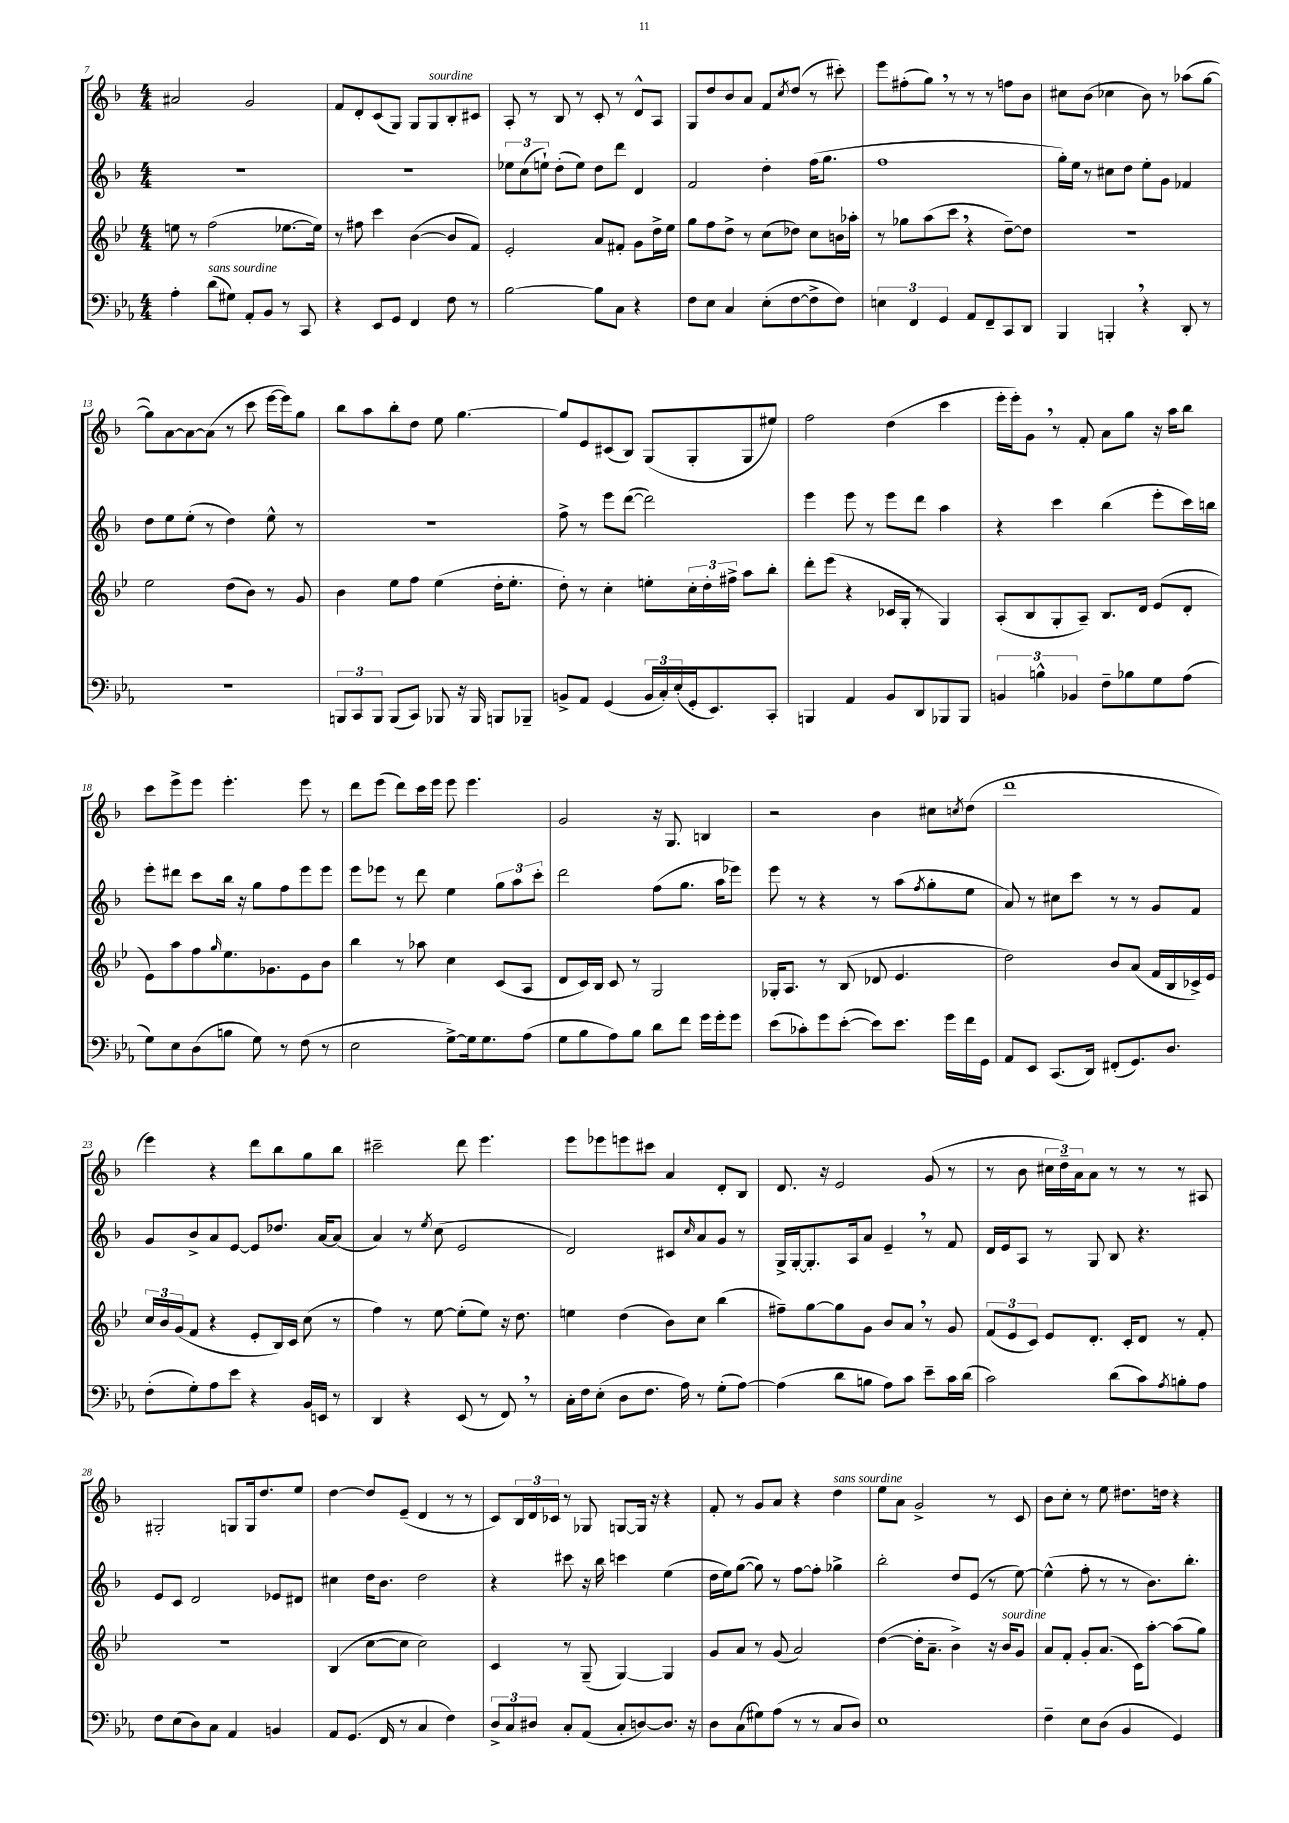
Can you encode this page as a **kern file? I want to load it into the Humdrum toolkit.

**kern	**kern	**kern	**kern
*staff4	*staff3	*staff2	*staff1
*clefF4	*clefG2	*clefG2	*clefG2
*k[b-e-a-]	*k[b-e-]	*k[b-]	*k[b-]
*M4/4	*M4/4	*M4/4	*M4/4
4A-'	8ee	1r	2a#
.	8r	.	.
(8d	(2ff	.	.
8G#)	.	.	.
8AA-'	.	.	2g
8BB-	.	.	.
8r	[8.ee-	.	.
8CC	.	.	.
.	16ee-])	.	.
=	=	=	=
4r	8r	1r	8f
.	8ff#	.	8d'
8EE-	4ccc	.	(8c
8GG	.	.	8G)
4FF	([4b-	.	8G
.	.	.	8G
8F	8b-]	.	8B-'
8r	8f)	.	8c#
=	=	=	=
[2B-	2e-'	12ee-	8A'
.	.	(12cc	.
.	.	.	8r
.	.	12ee`)	.
.	.	(8dd'	8B-
.	.	8ee)	8r
8B-]	8a	8dd	8c'
8C	8f#'	8ddd	8r
4r	8g	4d	8d^^
.	16dd^	.	8A
.	16ee-	.	.
=	=	=	=
8F	8gg	2f	8G
8E-	8ff	.	8dd
4C	8dd^	.	8b-
.	8r	.	8a
(8E-'	(8cc	4dd'	8f
.	.	.	8qcc
[8F	8dd-)	.	(8dd
8F^]	8cc	(16ff	8r
.	.	8.gg	.
8F)	16b	.	8ccc#')
.	16aa-'	.	.
=	=	=	=
6E	8r	1ff	8eee
.	8gg-	.	(8ff#'
6FF	.	.	.
.	(8aa	.	8gg)
6GG	.	.	.
.	8ccc	.	8r
8AA-	4r	.	8r
8FF~	.	.	8r
8CC	[8dd~)	.	8ff
8DD	8dd]	.	8b-
=	=	=	=
4BBB-	1r	16gg')	8cc#
.	.	16ee	.
.	.	8r	(8b-
4BBB'	.	8cc#	4cc-
.	.	8dd	.
4r	.	8ee'	8b-)
.	.	8g	8r
8DD'	.	4f-	(8aa-
8r	.	.	[8gg
=	=	=	=
1r	2ee-	8dd	8gg])
.	.	8ee	[8a
.	.	(8ee'	8a_
.	.	8r	(8a]
.	(8dd	4dd)	8r
.	8b-)	.	8ccc
.	8r	8ee^^	[16eee
.	.	.	16eee])
.	8g	8r	8gg
=	=	=	=
12BBB	4b-	1r	8bb-
12CC	.	.	.
.	.	.	8aa
12BBB	.	.	.
(8BBB	8ee-	.	8bb-'
8CC)	8ff	.	8dd
8BBB-	(4ee-	.	8ee
16r	.	.	[4.gg
16BBB-	.	.	.
8BBB	16dd'	.	.
.	8.ee-'	.	.
8BBB-~	.	.	.
=	=	=	=
8BB^	8dd')	8ff^	8gg]
8AA-	8r	8r	8e
(4GG	4cc'	8eee	(8c#
.	.	([8ddd	8B-)
24BB	8ee'	2ddd])	(8G
24C')	.	.	.
(24E-'	.	.	.
16GG'	24cc'	.	8G'
.	24dd'	.	.
8.EE-)	.	.	.
.	24ff#^	.	.
.	8aa	.	8G
8CC'	8bb-'	.	8ee#)
=	=	=	=
4BBB	8ddd'	4eee	2ff
.	(8eee-	.	.
4AA-	4r	8eee	.
.	.	8r	.
8BB-	16c-	8eee	(4dd
.	16G'	.	.
8DD	8r	8ddd	.
8BBB-	4G)	4aa	4ccc
8BBB-	.	.	.
=	=	=	=
6BB	(8A'	4r	16eee'
.	.	.	16eee')
.	8B-	.	8g
6B^^	.	.	.
.	8G'	4ccc	8r
6BB-	.	.	.
.	8A~)	.	8f'
8F~	8.B-	(4bb-	8a
8B-	.	.	8gg
.	16d	.	.
8G	(8e-	8eee'	16r
.	.	.	16aa
(8A-	8d'	16ccc)	8bb-
.	.	16bb	.
=	=	=	=
8G)	8e-)	8eee'	8ccc
8E-	8aa	8ddd#	8eee^
(8D	8ff	8ccc	8eee
.	16qqgg	.	.
8B	8.ee-	16bb-	4.eee'
.	.	16r	.
8G)	.	8gg	.
.	8.g-	.	.
8r	.	8ff	.
(8F	8e-	8eee	8eee
8r	8b-	8eee	8r
=	=	=	=
2E-	4bb-	8eee	8ddd
.	.	8eee-	(8eee
.	8r	8r	8ddd)
.	8aa-	8ddd	16ccc
.	.	.	16eee
[8G^)	4cc	4ee	8eee
16G]	.	.	4.eee
8.G	.	.	.
.	(8c	12gg	.
.	.	12aa	.
(8A-	8A	.	.
.	.	12ccc'	.
=	=	=	=
8G	8d	2ddd	2g
8B-	16c)	.	.
.	16B-	.	.
8A-)	8c	.	.
8B-	8r	.	.
8d	2G	(8ff	16r
.	.	.	8.G
8f	.	8.gg	.
16g	.	.	4B
16g'	.	16aa	.
8g	.	8eee-)	.
=	=	=	=
(8e-	16G-'	8eee	2r
.	8.A	.	.
8c-')	.	8r	.
8g	8r	4r	.
([8e-'	(8B-	.	.
8e-])	8d-	8r	4b-
8.e-	4.e-	(8aa	.
.	.	8qff	.
.	.	8gg'	8cc#
16g	.	.	.
.	.	.	8qcc
16f	.	8ee	(8dd
16GG	.	.	.
=	=	=	=
8AA-	2dd)	8a)	1ddd
8EE-	.	8r	.
(8.CC	.	8cc#	.
.	.	8ccc	.
16DD)	.	.	.
(8FF#'	8b-	8r	.
8.GG)	(8a	8r	.
.	16f	8g	.
8.D	16B-	.	.
.	16c-^)	8f	.
.	16e-	.	.
=	=	=	=
(8F'	24cc	8g	4eee)
.	24b-	.	.
.	(24g	.	.
8G')	8f	8b-^	.
8A-	4r	8a	4r
8e-	.	[8e	.
4r	8e-'	8e]	8ddd
.	16B-)	8.dd-	8bb-
.	16c	.	.
16BB-	(8cc	.	8gg
16EE	.	[16a	.
8r	8r	(8a]	8bb-
=	=	=	=
4DD	4ff)	4a)	2ccc#~
4r	8r	8r	.
.	.	8qee	.
.	[8ee-	(8cc	.
(8EE-	(8ee-']	2e	8ddd
8r	8ee-)	.	4.eee
8FF)	16r	.	.
.	8.dd	.	.
8r	.	.	.
=	=	=	=
16C'	4ee	2d)	8eee
16F	.	.	.
(8E-'	.	.	8eee-
8D	(4dd	.	8eee
8.F	.	.	8ccc#
.	8b-)	8c#	4a
16A-)	.	.	.
.	.	16qqcc	.
8r	8cc	8a	.
(8G'	(4bb-	8g	8d'
[8A-)	.	8r	8B-
=	=	=	=
(4A-]	8ff#~)	16G^	8.d
.	.	[16G'	.
.	[8gg	8.G']	.
.	.	.	16r
8d	8gg]	.	2e
.	.	16A	.
8B	8g	8a	.
8A-)	8b-	4e~	.
8c	8a	.	.
8e-~	8r	8r	(8g
16c	8g	8f	8r
(16d	.	.	.
=	=	=	=
2c)	(12f	16d	8r
.	.	16e	.
.	12e-	.	.
.	.	8A	8b-
.	12c)	.	.
.	8e-	8r	24cc#
.	.	.	24dd~)
.	.	.	24a
.	8.d'	8G	8a
(8d	.	8B-	8r
.	16c'	.	.
8c)	8d	4.r	8r
8qA-	.	.	.
8B'	8r	.	8r
8A-	8f'	.	8A#
=	=	=	=
8F	1r	8e	2G#'
(8E-	.	8c	.
8D)	.	2d	.
8C	.	.	.
4AA-	.	.	8G
.	.	.	16G
.	.	.	8.dd
4BB	.	8e-	.
.	.	8d#	8ee
=	=	=	=
8AA-	(4B-	4cc#	[4dd
(8.GG	.	.	.
.	[8cc	16dd	8dd]
16FF	.	8.b-	.
8r	8cc]	.	(8e~
4C	2cc)	2dd	4d
4F)	.	.	8r
.	.	.	8r
=	=	=	=
12D^	4c	4r	8c)
12C	.	.	.
.	.	.	24B-
12D#	.	.	24d
.	.	.	24c-
8C'	8r	8ccc#	8r
(8AA-	(8G~	16r	8G-
.	.	16bb-	.
8C'	[4G)	4ccc	[8G
[8D)	.	.	16G]
.	.	.	16r
8.D]	4G]	(4ee	4r
16r	.	.	.
=	=	=	=
8D	8g	16dd	8f'
.	.	16ee)	.
(8C	8a	([8gg	8r
8G#)	8r	8gg])	8g
(8A-	(8g	8r	8a
8r	2a)	[8ff	4r
8r	.	8ff']	.
8C	.	4gg-^	4dd
8D)	.	.	.
=	=	=	=
1E-	([4dd	2bb-'	8ee
.	.	.	8a
.	16dd']	.	2g^
.	8.a~	.	.
.	4b-^)	8dd	.
.	.	(8e	.
.	16r	8r	8r
.	16b-	.	.
.	8g	[8ee)	8c
=	=	=	=
4F~	8a	(4ee^^]	8b-
.	8f'	.	8cc'
8E-	8g'	8ff'	8r
(8D	(8.a	8r	8ee
4BB-	.	8r	8.dd#
.	16c)	.	.
.	[8aa'	8.b-)	.
.	.	.	16dd
4GG)	(8aa]	.	4r
.	.	8.bb-'	.
.	8gg)	.	.
==	==	==	==
*-	*-	*-	*-
